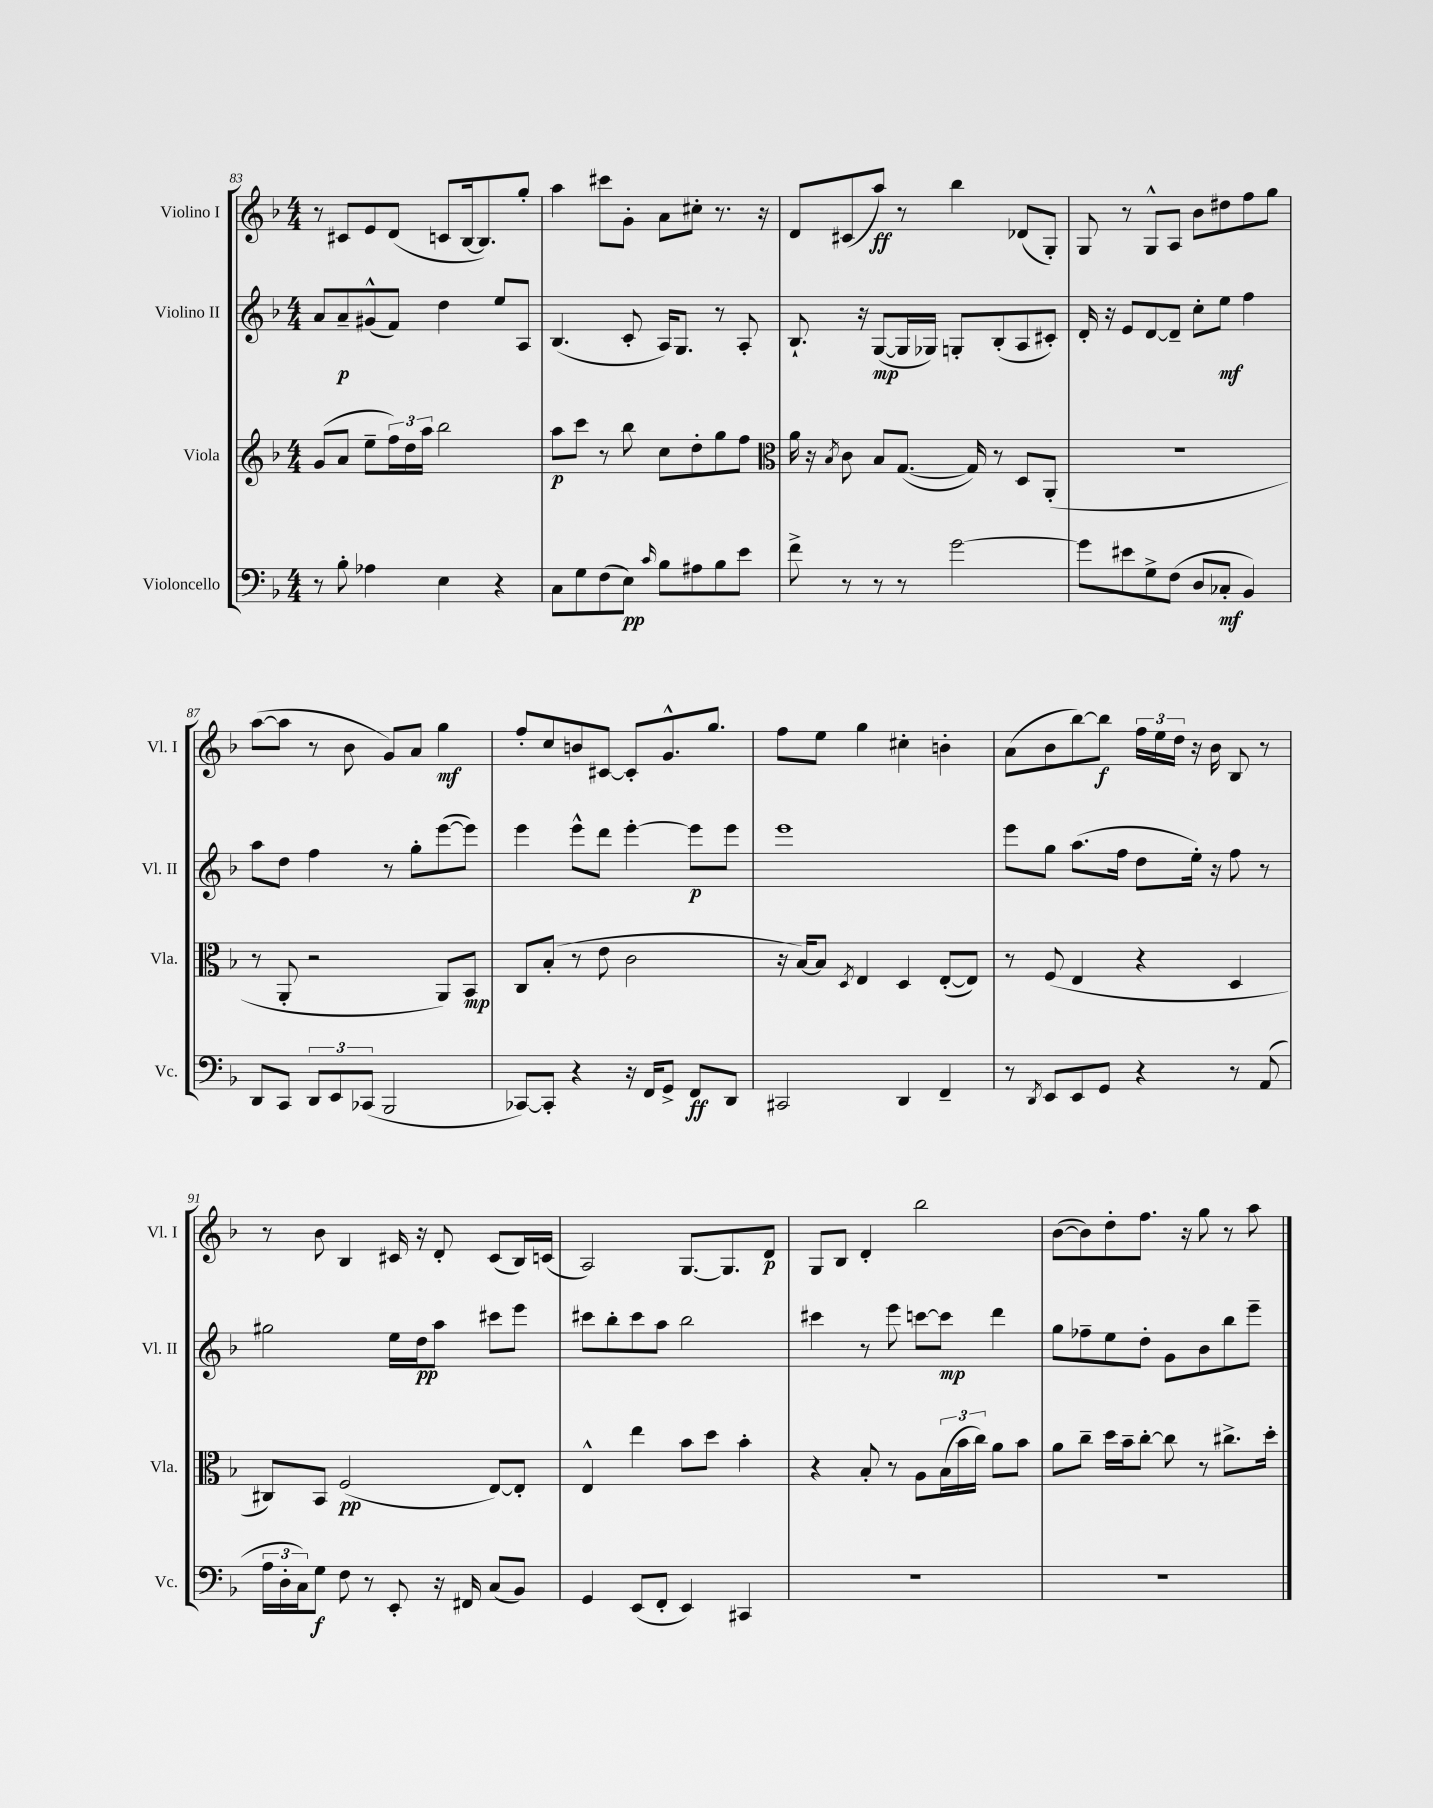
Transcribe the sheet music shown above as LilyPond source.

<<
\new StaffGroup <<
\new Staff = "s0" \with { instrumentName = "Violino I" shortInstrumentName = "Vl. I" } {
    \clef treble \key f \major \numericTimeSignature \time 4/4
    r8 cis'8 e'8 d'8( c'8 bes16~ bes8.) g''8-. |
    a''4 cis'''8 g'8-. a'8 cis''8-. r8. r16 |
    d'8 cis'8( a''8\ff) r8 bes''4 des'8( g8-.) |
    g8 r8 g8-^ a8 bes'8 dis''8 f''8 g''8 |
    a''8~( a''8 r8 bes'8 g'8) a'8 g''4\mf |
    f''8-. c''8 b'8 cis'8~ cis'8-. g'8.-^ g''8. |
    f''8 e''8 g''4 cis''4-. b'4-. |
    a'8( bes'8 bes''8~) bes''8\f \tuplet 3/2 { f''16 e''16 d''16 } r16 bes'16 bes8 r8 |
    r8 bes'8 bes4 cis'16 r16 d'8-. cis'8( bes16) c'16( |
    a2) g8.~ g8. d'8\p |
    g8 bes8 d'4-. bes''2 |
    bes'8~( bes'8) d''8-. f''8. r16 g''8 r8 a''8 \bar "|." |
}
\new Staff = "s1" \with { instrumentName = "Violino II" shortInstrumentName = "Vl. II" } {
    \clef treble \key f \major \numericTimeSignature \time 4/4
    a'8 a'8--\p gis'8-^( f'8) d''4 e''8 a8 |
    bes4.( c'8-. a16) g8. r8 a8-. |
    bes8.-! r16 g8~\mp( g16 ges16) g8-. bes8-.( a8 cis'8-.) |
    d'16-. r16 e'8 d'8~ d'8-- c''8-. e''8\mf f''4 |
    a''8 d''8 f''4 r8 g''8-. e'''8~( e'''8) |
    e'''4 e'''8-^ d'''8 e'''4~-. e'''8\p e'''8 |
    e'''1 |
    e'''8 g''8 a''8.( f''16 d''8 e''16-.) r16 f''8 r8 |
    gis''2 e''16 d''16\pp a''8 cis'''8 e'''8 |
    cis'''8 bes''8-. cis'''8 a''8 bes''2 |
    cis'''4 r8 e'''8 c'''8~ c'''8\mp d'''4 |
    g''8 fes''8-- e''8 d''8-. g'8 bes'8 bes''8 e'''8-- \bar "|." |
}
\new Staff = "s2" \with { instrumentName = "Viola" shortInstrumentName = "Vla." } {
    \clef treble \key f \major \numericTimeSignature \time 4/4
    g'8( a'8 e''8-- \tuplet 3/2 { f''16) d''16 a''16 } bes''2 |
    a''8\p c'''8 r8 bes''8 c''8 d''8-. g''8 f''8 |
    \clef alto a'16 r16 \acciaccatura { bes8 } c'8 bes8 g8.~( g16) r8 d8 a,8-.( |
    r1 |
    r8 a,8-. r2 a,8) bes,8\mp |
    c8 bes8-.( r8 e'8 c'2 |
    r16 bes16~) bes8 \acciaccatura { d8 } e4 d4 e8~-.( e8) |
    r8 f8( e4 r4 d4 |
    cis8) bes,8 f2\pp( e8~) e8-. |
    e4-^ e''4 bes'8 d''8 bes'4-. |
    r4 bes8-. r8 a8 \tuplet 3/2 { bes16( bes'16 c''16) } a'8 bes'8 |
    a'8 c''8-- d''16 bes'16-- c''8~-. c''8 r8 cis''8.-> d''16-. \bar "|." |
}
\new Staff = "s3" \with { instrumentName = "Violoncello" shortInstrumentName = "Vc." } {
    \clef bass \key f \major \numericTimeSignature \time 4/4
    r8 bes8-. aes4 e4 r4 |
    c8 g8 f8( e8\pp) \grace { c'16 } bes8 ais8 bes8 e'8 |
    f'8-> r8 r8 r8 g'2~ |
    g'8 eis'8 g8-> f8( d8 ces8-.\mf bes,4) |
    d,8 c,8 \tuplet 3/2 { d,8 e,8 ces,8( } bes,,2 |
    ces,8~) ces,8-. r4 r16 f,16 g,8-> f,8\ff d,8 |
    cis,2 d,4 f,4-- |
    r8 \acciaccatura { d,8 } e,8 e,8 g,8 r4 r8 a,8( |
    \tuplet 3/2 { a16 d16-. c16) } g8\f f8 r8 e,8-. r16 fis,16 c8( bes,8) |
    g,4 e,8( f,8-. e,4) cis,4 |
    R1 |
    R1 \bar "|." |
}
>>
>>
\layout { \context { \Score currentBarNumber = #83 } }
